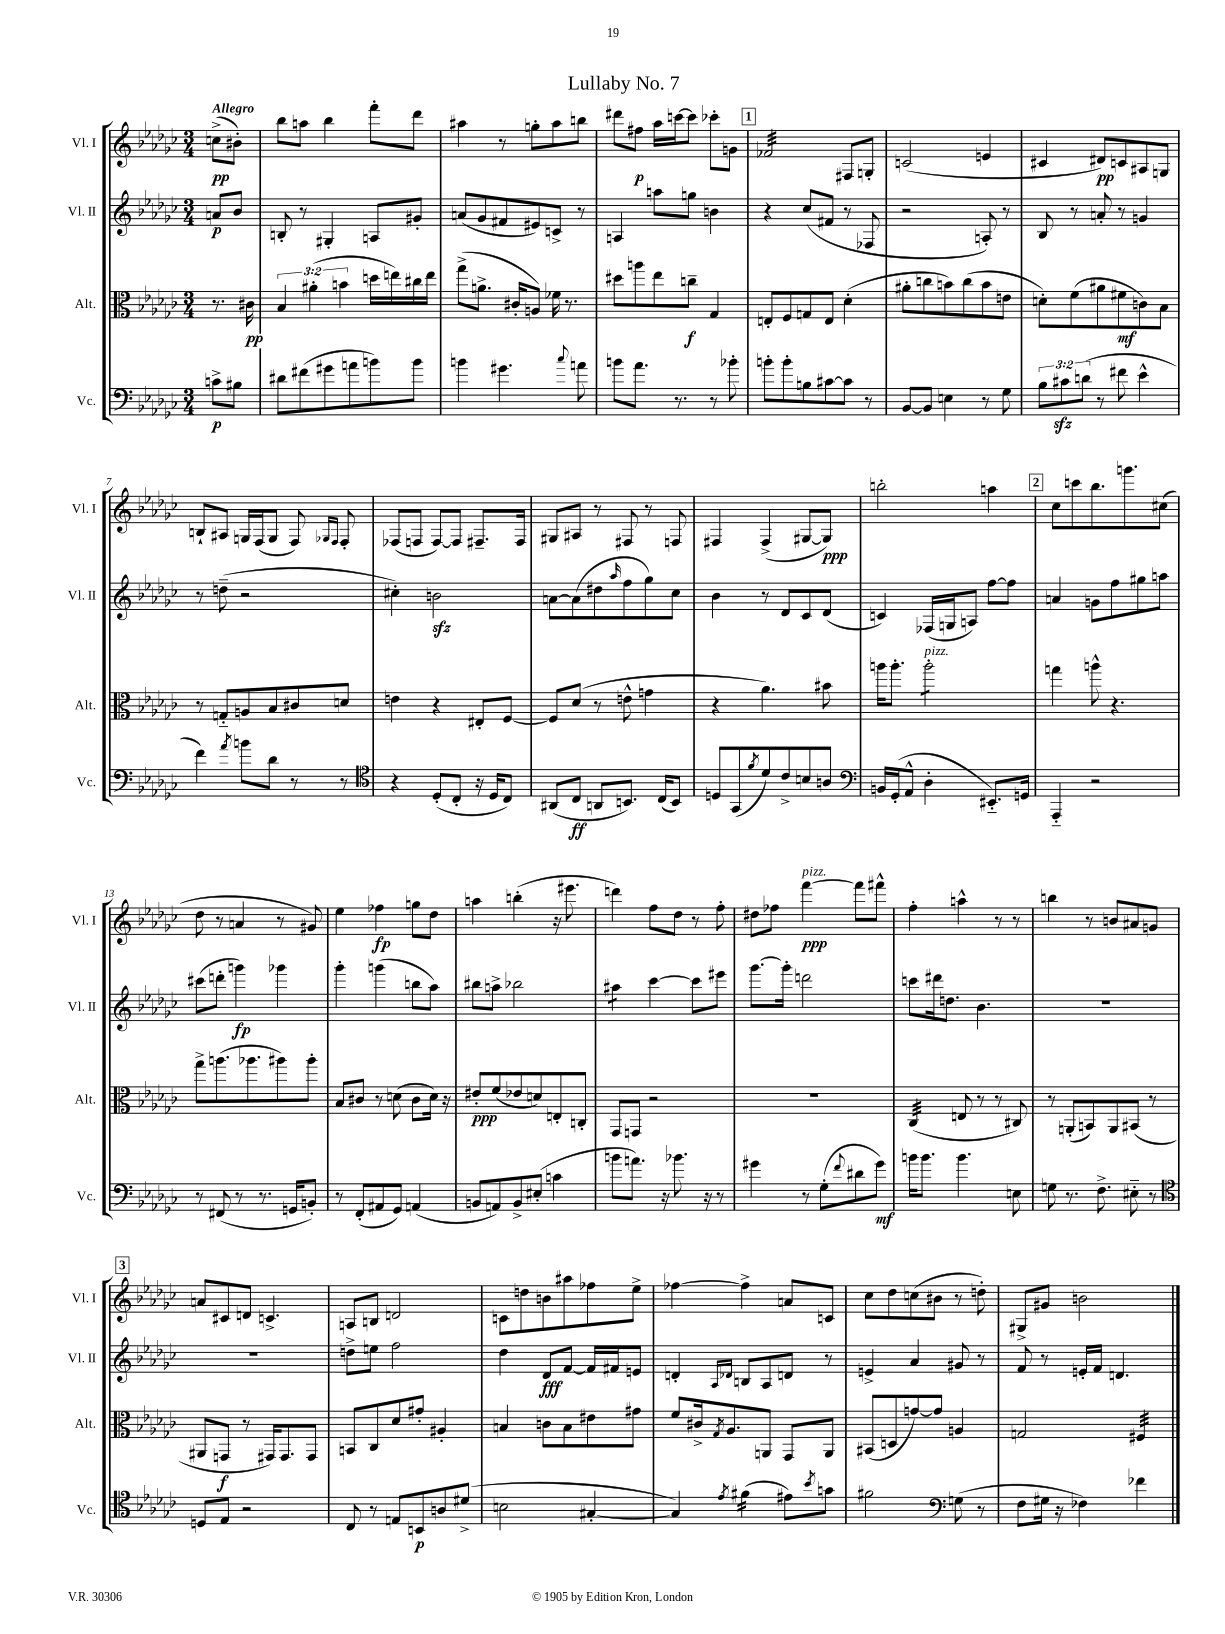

**kern	**kern	**kern	**kern
*staff4	*staff3	*staff2	*staff1
*clefF4	*clefC3	*clefG2	*clefG2
*k[b-e-a-d-g-c-]	*k[b-e-a-d-g-c-]	*k[b-e-a-d-g-c-]	*k[b-e-a-d-g-c-]
*M3/4	*M3/4	*M3/4	*M3/4
8c^	8.r	8a	(8cc^
8B#	.	8b-	8b#')
.	16c#	.	.
=	=	=	=
8d#	6B-	8B'	8bb-
(8f#	.	8r	8aa
.	(6a#'	.	.
8g#	.	4G#'	4bb-
.	6b	.	.
8a	.	.	.
8b)	16dd	8A	8fff'
.	16ee)	.	.
8b	16cc#	8g#'	8ddd-
.	16ee	.	.
=	=	=	=
4b	(8gg-^	(8a	4aa#
.	8.a^	8g-	.
4.g#	.	8f#	8r
.	16c#'	.	.
.	8A)	8e#)	8gg'
.	16f-	8c^	8aa#
.	8.r	.	.
8qqcc-	.	.	.
8a	.	8r	8bb
=	=	=	=
8b	8dd#	4A	8ddd#
8.a-	8aa	.	8ff#
.	8ee-	8aa	16aa-
8.r	.	.	[16ccc
.	8cc~	8gg	8ccc]
8r	4G-	4b	8ccc-'
8b-'	.	.	8g
=	=	=	=
8b'	8E'	4r	2f-
8b'	8F	.	.
8B	8G	(8cc-	.
[8c#	8E	8f#	.
8c#]	(4d-'	8r	8F#
8r	.	8F-	8G'
=	=	=	=
[8BB-	8a#'	2r	(2c
8BB-]	8cc	.	.
4E	8b)	.	.
.	(8cc	.	.
8r	8b	8A')	4e
8G-	8e	8r	.
=	=	=	=
12B-	8d')	8B-	4c#
12c#	.	.	.
.	(8f	8r	.
(12d	.	.	.
8r	8a#	8a'	8d#)
8f#	8f#	8r	8c
4e-^^	8c)	4g	8A#
.	8B-	.	8G
=	=	=	=
4f)	8r	8r	8B`
.	8G'~	(8dd~	8A#
8qa-	.	.	.
8b	8A	2r	16G
.	.	.	(16F
8d-	8B-	.	8G
8r	8c#	.	8F)
.	.	.	16qqG-
.	.	.	16qqF
8r	8d	.	8F'
=	=	=	=
*clefC4	*	*	*
4r	4e	4cc#')	(8F-
.	.	.	8F
(8D-'	4r	2b	[8F)
8C-'	.	.	8F]
16r	8E#'	.	8.F#~
16D-	.	.	.
8C-)	[8F	.	.
.	.	.	16F#
=	=	=	=
(8AA#	8F]	[8a	8G#
8C-	(8d-	(8a]	8A#
8AA	8r	8dd#	8r
.	.	16qqaa-	.
8.BB)	8e^^	8ff	8F#
.	4g	8gg-)	8r
(16C-	.	.	.
8BB)	.	8cc-	8F
=	=	=	=
8D	4r	4b-	4F#
(8GG-	.	.	.
8qf	.	.	.
8d-)	4.a-)	8r	(4F#^
8c-^	.	8d-	.
8B	.	8c-	[8G#
8A	8b#	(8d-	8G#])
=	=	=	=
*clefF4	*	*	*
16BB	16aa	4c)	2bb'
(16GG-'	8.aa'	.	.
8AA-^^	.	.	.
4D-'	2aa'	(16F-	.
.	.	16G	.
.	.	8A)	.
8.EE#'~)	.	[8ff	4aa
.	.	8ff]	.
16GG	.	.	.
=	=	=	=
4AAA-'~	4gg	4a	8cc-
.	.	.	8ccc
2r	8aa^^	8g	8.bb-
.	4.r	8ff	.
.	.	.	8.ggg
.	.	8gg#	.
.	.	8aa	(8cc#
=	=	=	=
8r	8gg-^	(8ccc#	8dd-
(8FF#	(8.aa	8ddd'	8r
8r	.	4ggg)	4a
.	8.aa-	.	.
8.r	.	.	.
.	8aa#)	4ggg-	8r
16GG	.	.	.
8BB')	8aa#'	.	8g#)
=	=	=	=
8r	8B-	4ggg-'	4ee-
(8FF'	8c#	.	.
8AA#	8r	(4ggg	4ff-
8GG-)	(8d	.	.
(4AA	8c#	8bb	8gg
.	16d)	8aa-)	8dd-
.	16r	.	.
=	=	=	=
8BB	8e#'	8bb#	4aa
8AA)	(8f	8aa^	.
8BB^	8e-	2bb-	(4bb'
(8E#'	8d)	.	.
4c	8E'	.	16r
.	.	.	8.eee#
.	8C'	.	.
=	=	=	=
8b	8GG-	4aa#	4ddd)
8.a)	8GG	.	.
.	2r	[4ccc-	8ff
16r	.	.	.
8.b-	.	.	8dd-
.	.	8ccc-]	8r
16r	.	.	.
8r	.	8eee#	8ff'
=	=	=	=
4g#	2.r	[8.ggg-	8dd#
.	.	.	8ff-
.	.	16ggg-']	.
8r	.	2ddd	[4fff
(8G-'	.	.	.
8qqf	.	.	.
8d#	.	.	8fff]
8g#)	.	.	8fff#^^
=	=	=	=
16b	(4C-	8ccc	4ff'
8.b	.	.	.
.	.	16ddd#	.
.	.	8.dd	.
4.b	8E	.	4aa^^
.	8r	4.b-	.
.	8r	.	8r
8E	8C#)	.	8r
=	=	=	=
8G	8r	2.r	4bb
8.r	(8AA'	.	.
.	8BB)	.	8r
8.F^	.	.	.
.	8AA	.	8b
8E#'~	(8BB#	.	8a#
8r	8r	.	8g
=	=	=	=
*clefC4	*	*	*
8D	8AA#	2.r	8a
8E-	8GG	.	8c#
2r	8r	.	8d
.	16GG#)	.	4.c^
.	8.GG#	.	.
.	8GG#	.	.
=	=	=	=
8C-	8BB	8dd^	8A
8r	8C-	8ee	8B
8E	8d-	2ff	2d
8BB	8g#'	.	.
8A	4A#'	.	.
(8d#^	.	.	.
=	=	=	=
2B	4B	4dd-	8c
.	.	.	8dd
.	8c	8d-	8b
.	8B	[8f	8aa#
[4G#'	8e#	16f]	8ff-
.	.	16f#	.
.	8g#	8e	8ee-^
=	=	=	=
4G#])	8f	4d'	[4ff-
.	16c#^	.	.
.	8qG-	.	.
.	8.A-	.	.
.	.	16qqA-	.
8qe-	.	16qqd-	.
(4f#	.	8B	4ff-^]
.	8AA	8A-	.
8e#)	8GG-	8d	8a
8qb-	.	.	.
8g	8AA	8r	8c
=	=	=	=
2f#	(8BB#	4e^	8cc-
.	8D	.	8dd-
.	[8g)	4a-	(8cc
.	8g]	.	8b#
*clefF4	*	*	*
(8G	4A	8g#	8r
8r	.	8r	8dd')
=	=	=	=
8F	2G	8f	8G#^
16G#	.	8r	8g#
16r	.	.	.
4F-)	.	16e'	2b
.	.	16f	.
.	.	4.d	.
4f-	4F#	.	.
==	==	==	==
*-	*-	*-	*-
